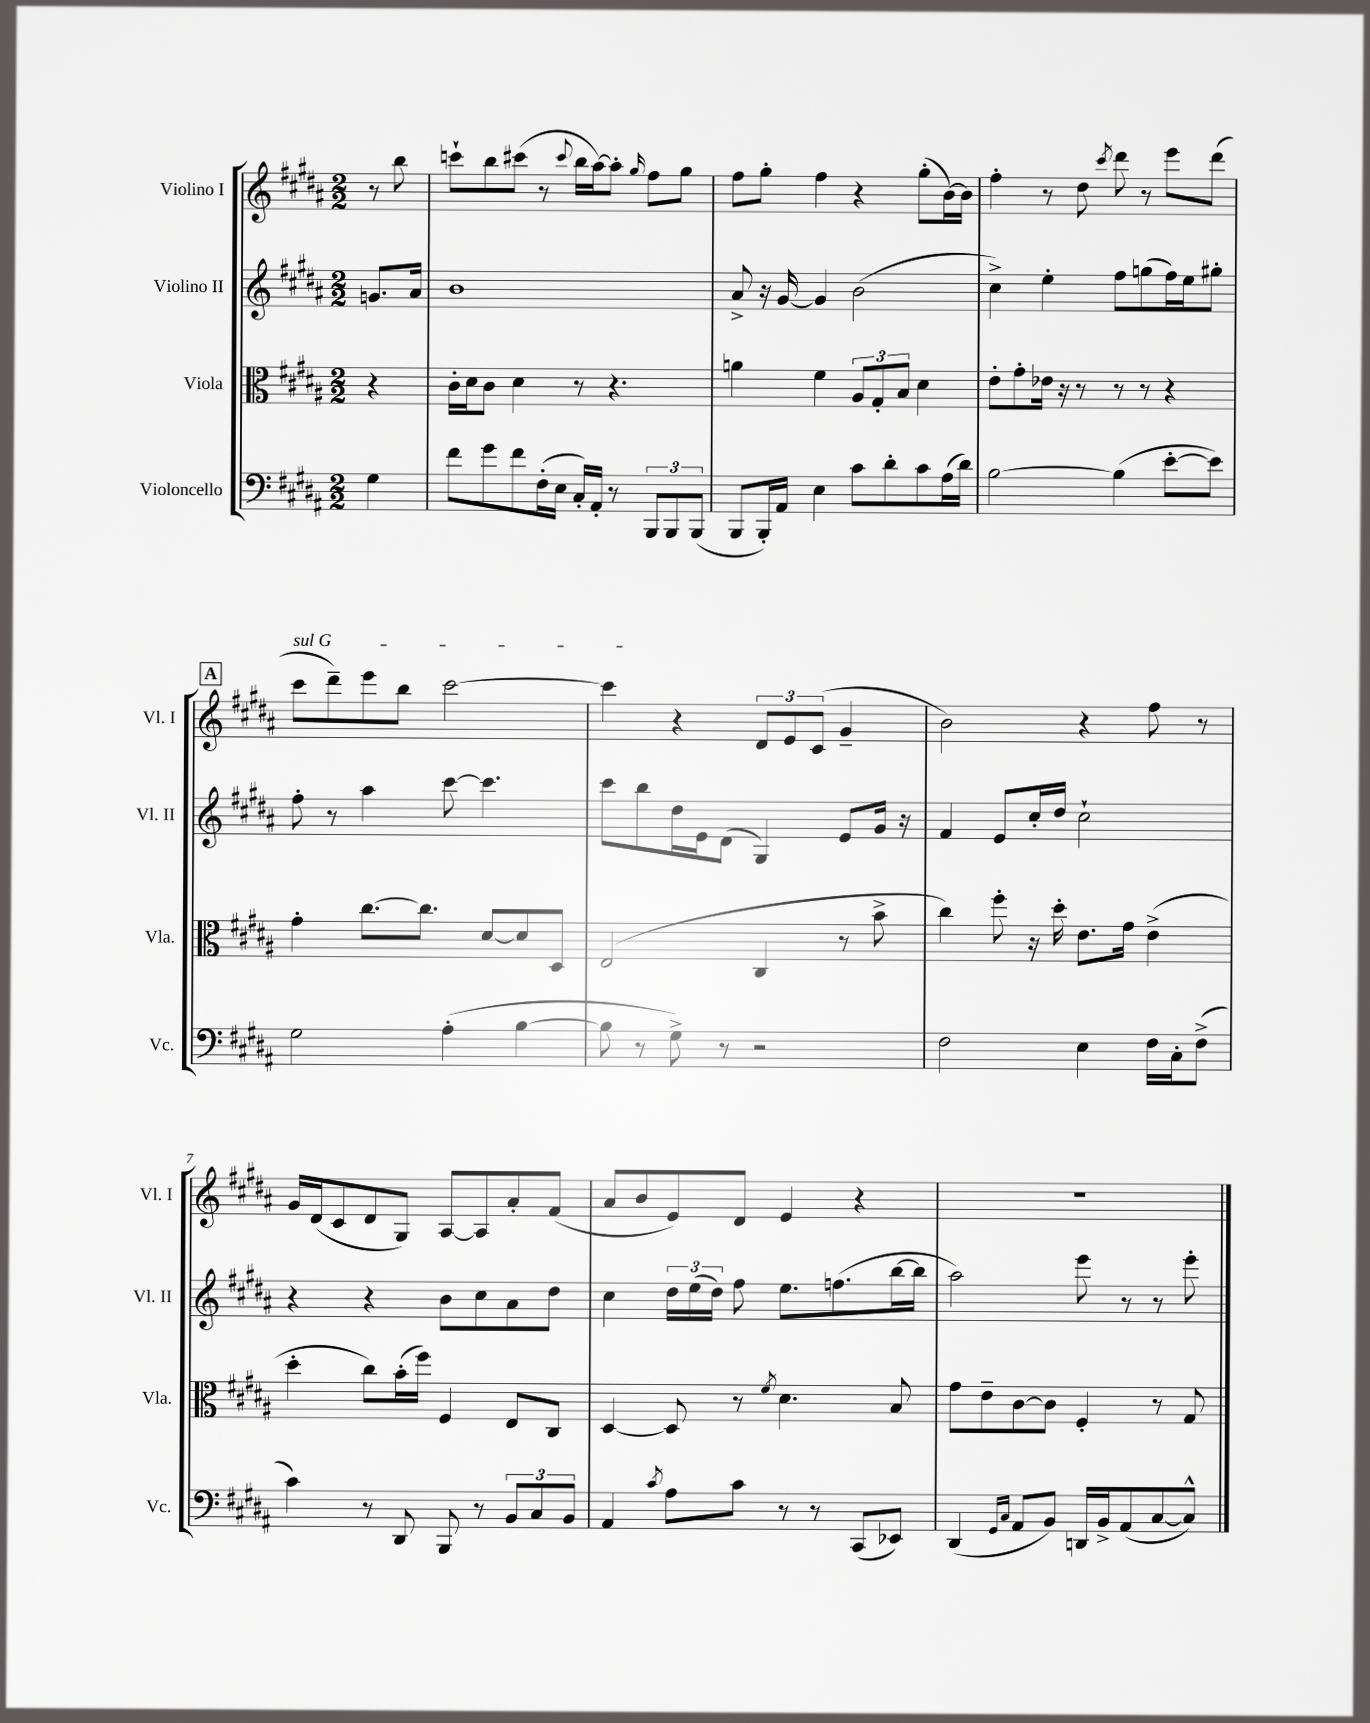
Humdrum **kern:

**kern	**kern	**kern	**kern
*staff4	*staff3	*staff2	*staff1
*clefF4	*clefC3	*clefG2	*clefG2
*k[f#c#g#d#a#]	*k[f#c#g#d#a#]	*k[f#c#g#d#a#]	*k[f#c#g#d#a#]
*M2/2	*M2/2	*M2/2	*M2/2
4G#	4r	8.g	8r
.	.	.	8bb
.	.	16a#	.
=	=	=	=
8f#	16c#'	1b	8ccc`
.	16d#	.	.
8g#	8c#	.	8bb
8f#	4d#	.	(8ccc#
(16F#'	.	.	8r
16E	.	.	.
.	.	.	8qqccc#
16C#')	8r	.	16bb
16AA#'	.	.	[16aa#)
8r	4.r	.	8aa#']
.	.	.	16qqgg#
12BBB	.	.	8ff#
12BBB	.	.	.
.	.	.	8gg#
(12BBB	.	.	.
=	=	=	=
8BBB	4a	8a#^	8ff#
16BBB')	.	16r	8gg#'
16AA#	.	[16g#	.
4E	4f#	4g#]	4ff#
8c#	12A#	(2b	4r
.	12G#'	.	.
8d#'	.	.	.
.	12B	.	.
8c#	4d#	.	(8gg#'
(16A#	.	.	[16b)
16d#)	.	.	16b]
=	=	=	=
[2B	8e'	4cc#^)	4ff#'
.	8g#'	.	.
.	16e-	4ee'	8r
.	16r	.	.
.	8r	.	8dd#
.	.	.	8qccc#
(4B]	8r	8ff#	8ddd#
.	8r	(8gg	8r
[8e'	4r	16ff#)	8eee
.	.	16ee	.
8e])	.	8gg#'	(8ddd#
=	=	=	=
2G#	4g#'	8ff#'	8ccc#
.	.	8r	8ddd#~)
.	[8.cc#	4aa#	8eee
.	.	.	8bb
.	8.cc#]	.	.
(4A#'	.	[8ccc#	[2ccc#
.	[8d#	4.ccc#]	.
[4B	8d#]	.	.
.	8D#	.	.
=	=	=	=
8B]	(2E	8ccc#	4ccc#]
8r	.	8bb	.
8G#^)	.	16dd#	4r
.	.	16e	.
8r	.	(8d#	.
2r	4C#	4G#)	12d#
.	.	.	12e
.	.	.	(12c#
.	8r	8e	4g#~
.	8b^	16g#	.
.	.	16r	.
=	=	=	=
2F#	4cc#)	4f#	2b)
.	8ff#'	8e	.
.	16r	16cc#'	.
.	16dd#'	16dd#	.
4E	8.e	2cc#`	4r
.	16g#	.	.
16F#	(4e^	.	8ff#
16C#'	.	.	.
(8F#^	.	.	8r
=	=	=	=
4c#)	4dd#'	4r	16g#
.	.	.	(16d#
.	.	.	8c#
8r	8cc#)	4r	8d#
8DD#	(16b'	.	8G#)
.	16ff#)	.	.
8BBB	4F#	8b	[8A#
8r	.	8cc#	8A#]
12BB	8E	8a#	8a#'
12C#	.	.	.
.	8C#	8dd#	(8f#
12BB	.	.	.
=	=	=	=
4AA#	[4D#	4cc#	8a#
.	.	.	8b
8qc#	.	.	.
8A#	8D#]	24dd#	8e)
.	.	(24ee	.
.	.	24dd#)	.
8c#	8r	8ff#	8d#
.	8qf#	.	.
8r	4.d#	8.ee	4e
8r	.	.	.
.	.	(8.ff	.
(8CC#	.	.	4r
8EE-)	8B	[16bb	.
.	.	16bb]	.
=	=	=	=
(4DD#	8g#	2aa#)	1r
.	8e~	.	.
16qqGG#	.	.	.
16qqC#	.	.	.
8AA#	[8c#	.	.
8BB)	8c#]	.	.
16DD	4F#'	8eee	.
16BB^	.	.	.
(8AA#	.	8r	.
[8C#	8r	8r	.
8C#^^])	8G#	8eee'	.
==	==	==	==
*-	*-	*-	*-
